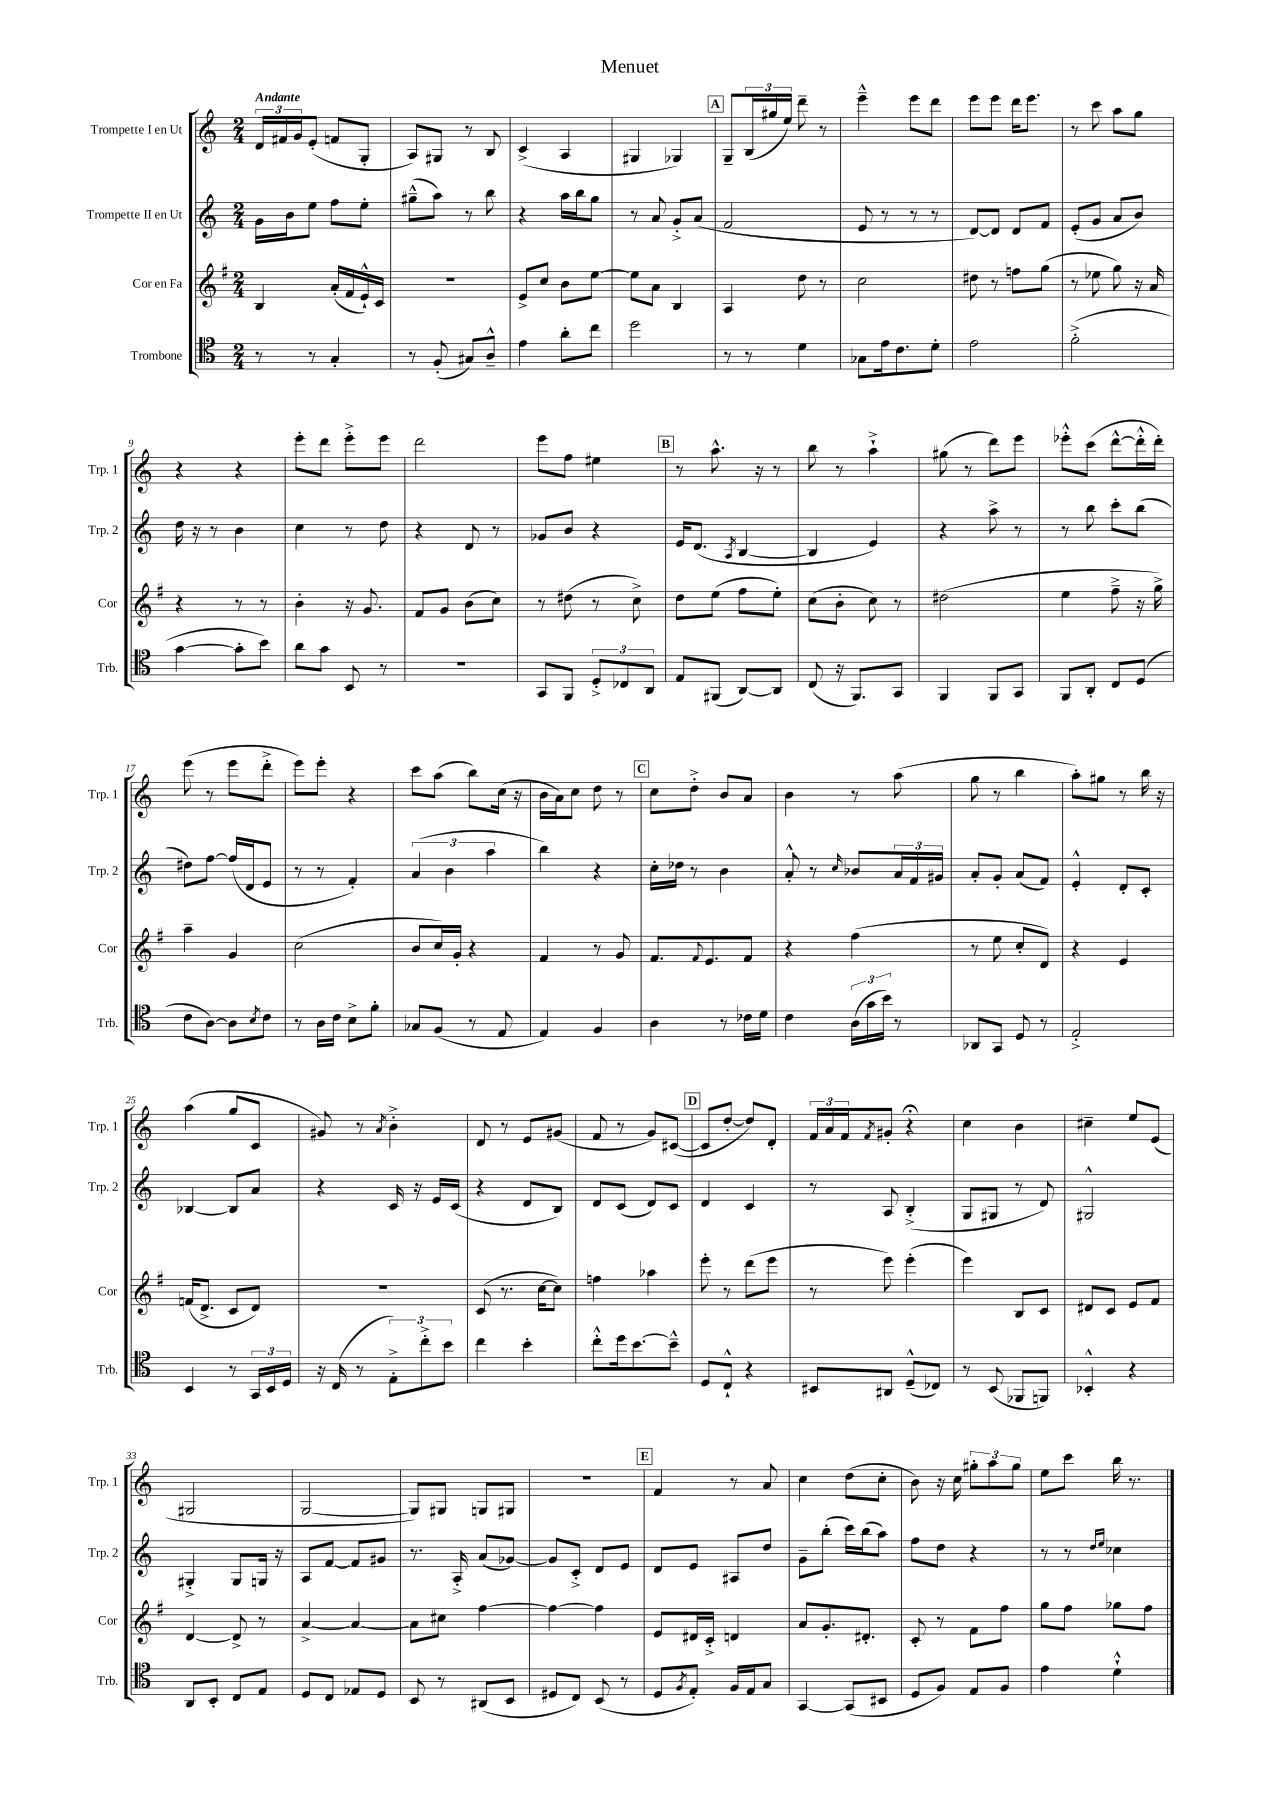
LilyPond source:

\header { title = "Menuet" }
<<
\new StaffGroup <<
\new Staff = "s0" \with { instrumentName = "Trompette I en Ut" shortInstrumentName = "Trp. 1" } {
    \clef treble \key c \major \numericTimeSignature \time 2/4 \tempo "Andante"
    \tuplet 3/2 { d'16 fis'16 g'16 } e'8-.( f'8 g8-. |
    a8) gis8 r8 b8 |
    c'4->( a4 |
    gis4 ges4) |
    \mark \markup { \box "A" } g8-- \tuplet 3/2 { b16( gis''16 e''16) } d'''8-- r8 |
    e'''4---^ e'''8 d'''8 |
    e'''8 e'''8 d'''16 e'''8. |
    r8 c'''8 a''8 g''8 |
    r4 r4 |
    e'''8-. d'''8 e'''8-.-> e'''8 |
    d'''2 |
    e'''8 f''8 eis''4 |
    \mark \markup { \box "B" } r8 a''8.-^ r16 r8 |
    b''8 r8 a''4-!-> |
    gis''8( r8 d'''8) e'''8 |
    ees'''8-.-^ c'''8( d'''8~-^ d'''16-.-^ d'''16-.) |
    e'''8( r8 e'''8 d'''8-.-> |
    e'''8) e'''8-. r4 |
    c'''8 a''8( b''8) c''16( r16 |
    b'16 a'16) c''8 d''8 r8 |
    \mark \markup { \box "C" } c''8 d''8-.-> b'8 a'8 |
    b'4 r8 a''8( |
    g''8 r8 b''4 |
    a''8-.) gis''8 r8 b''16 r16 |
    a''4( g''8 c'8 |
    gis'8) r8 \acciaccatura { a'8 } b'4-.-> |
    d'8 r8 e'8 gis'8( |
    f'8 r8 g'8) cis'8~( |
    \mark \markup { \box "D" } cis'8 d''8~-. d''8) d'8-. |
    \tuplet 3/2 { f'16 a'16 f'16 } \acciaccatura { f'8 } gis'8-. r4\fermata |
    c''4 b'4 |
    cis''4-- e''8 e'8( |
    gis2 |
    g2~ |
    g8) gis8 g8 gis8 |
    r2 |
    \mark \markup { \box "E" } f'4 r8 a'8 |
    c''4 d''8( c''8-. |
    b'8) r16 c''16 \tuplet 3/2 { gis''8-. a''8 gis''8 } |
    e''8 c'''8 b''16 r8. \bar "|." |
}
\new Staff = "s1" \with { instrumentName = "Trompette II en Ut" shortInstrumentName = "Trp. 2" } {
    \clef treble \key c \major \numericTimeSignature \time 2/4
    g'16 b'16 e''8 f''8 e''8-. |
    gis''8---^( a''8) r8 b''8 |
    r4 a''16 b''16 g''8 |
    r8 a'8 g'8-.-> a'8( |
    \mark \markup { \box "A" } f'2 |
    e'8 r8 r8 r8 |
    d'8~) d'8 d'8 f'8 |
    e'8-.( g'8 a'8 b'8) |
    d''16 r16 r8 b'4 |
    c''4 r8 d''8 |
    r4 d'8 r8 |
    ges'8 b'8 r4 |
    \mark \markup { \box "B" } e'16 d'8.( \acciaccatura { a8 } b4~ |
    b4 e'4) |
    r4 a''8-> r8 |
    r8 b''8 c'''8-. b''8( |
    dis''8) f''8~ f''16( d'16 e'8 |
    r8 r8 f'4-.) |
    \tuplet 3/2 { a'4( b'4 a''4 } |
    b''4) r4 |
    \mark \markup { \box "C" } c''16-. des''16 r8 b'4 |
    a'8-.-^ r8 \grace { c''16 } bes'8 \tuplet 3/2 { a'16 f'16 gis'16 } |
    a'8-. g'8-. a'8( f'8) |
    e'4-.-^ d'8-. c'8-. |
    bes4~ bes8 a'8 |
    r4 c'16 r16 e'16 c'16( |
    r4 d'8 b8) |
    d'8 c'8( d'8) c'8 |
    \mark \markup { \box "D" } d'4 c'4 |
    r8 a8 b4-.->( |
    g8 gis8 r8 d'8) |
    gis2-^ |
    gis4-.-> gis8 g16 r16 |
    a8 f'8~ f'8 gis'8 |
    r8. a16-.-> a'8( ges'8~) |
    ges'8 c'8-.-> d'8 e'8 |
    \mark \markup { \box "E" } d'8 e'8 ais8 d''8 |
    g'8-- b''8-.( c'''16) b''16( a''8) |
    f''8 d''8 r4 |
    r8 r8 \grace { d''16 e''16 } ces''4 \bar "|." |
}
\new Staff = "s2" \with { instrumentName = "Cor en Fa" shortInstrumentName = "Cor" } {
    \clef treble \key g \major \numericTimeSignature \time 2/4
    b4 a'16-.( fis'16 e'16-!-^) c'16 |
    r2 |
    e'8-> c''8 b'8 e''8~ |
    e''8 a'8 b4 |
    \mark \markup { \box "A" } a4 d''8 r8 |
    c''2 |
    dis''8 r8 f''8 g''8( |
    r8 ees''8 g''8) r16 a'16 |
    r4 r8 r8 |
    b'4-. r16 g'8. |
    fis'8 g'8 b'8( c''8) |
    r8 dis''8( r8 c''8->) |
    \mark \markup { \box "B" } d''8 e''8( fis''8 e''8-.) |
    c''8( b'8-. c''8) r8 |
    dis''2( |
    e''4 fis''8---> r16 g''16->) |
    a''4-- g'4 |
    c''2( |
    b'8 c''16) g'16-. r4 |
    fis'4 r8 g'8 |
    \mark \markup { \box "C" } fis'8. \appoggiatura { fis'8 } e'8. fis'8 |
    r4 fis''4( |
    r8 e''8 c''8-. d'8) |
    r4 e'4 |
    f'16( d'8.-> c'8 d'8) |
    R2 |
    c'8( r8. c''16~ c''8) |
    f''4 aes''4 |
    \mark \markup { \box "D" } e'''8-. r8 d'''8( e'''8 |
    r8 e'''8) e'''4-.( |
    e'''4) b8 c'8 |
    dis'8 c'8 e'8 fis'8 |
    d'4~ d'8-> r8 |
    a'4~-> a'4~ |
    a'8 cis''8 fis''4~ |
    fis''4~ fis''4 |
    \mark \markup { \box "E" } e'8 dis'16 c'16-.-> d'4 |
    a'8 g'8.-. dis'8.-. |
    c'8-. r8 fis'8 fis''8 |
    g''8 fis''8 ges''8 fis''8 \bar "|." |
}
\new Staff = "s3" \with { instrumentName = "Trombone" shortInstrumentName = "Trb." } {
    \clef tenor \key c \major \numericTimeSignature \time 2/4
    r8 r8 g4-. |
    r8 f8-.( gis8) a8---^ |
    e'4 a'8-. c''8 |
    d''2 |
    \mark \markup { \box "A" } r8 r8 d'4 |
    ges8 e'16 c'8. d'8-. |
    e'2 |
    f'2-.->( |
    g'4~ g'8-. b'8) |
    a'8 g'8 b,8 r8 |
    R2 |
    g,8 f,8 \tuplet 3/2 { d8-.-> ces8 a,8 } |
    \mark \markup { \box "B" } e8 fis,8( a,8~) a,8 |
    c8( r16 f,8.) g,8 |
    f,4 f,8 g,8 |
    f,8 a,8-. c8 d8( |
    c'8 a8~) a8 \acciaccatura { b8 } c'8 |
    r8 a16 c'16 b8-> f'8-. |
    ges8 f8( r8 e8 |
    e4) f4 |
    \mark \markup { \box "C" } a4 r8 ces'16 d'16 |
    c'4 \tuplet 3/2 { a16( g'16 b'16) } r8 |
    aes,8 g,8 d8 r8 |
    e2-.-> |
    b,4 r8 \tuplet 3/2 { g,16 b,16 d16 } |
    r16 c16( r8 \tuplet 3/2 { e8-.->) c''8-.-> b'8 } |
    c''4 b'4-. |
    c''8-.-^ d''16 b'8.~ b'8---^ |
    \mark \markup { \box "D" } d8 c8-!-^ r4 |
    bis,8 ais,8 d8---^( ces8) |
    r8 b,8( fes,8 f,8) |
    bes,4-.-^ r4 |
    a,8 b,8-. c8 e8 |
    d8 c8 ees8 d8 |
    b,8 r8 ais,8( b,8 |
    dis8 c8) b,8( r8 |
    \mark \markup { \box "E" } d8 \acciaccatura { f8 } e8-.) f16 e16 g8 |
    g,4~ g,8( bis,8 |
    d8 f8) e8 f8 |
    e'4 d'4-!-^ \bar "|." |
}
>>
>>
